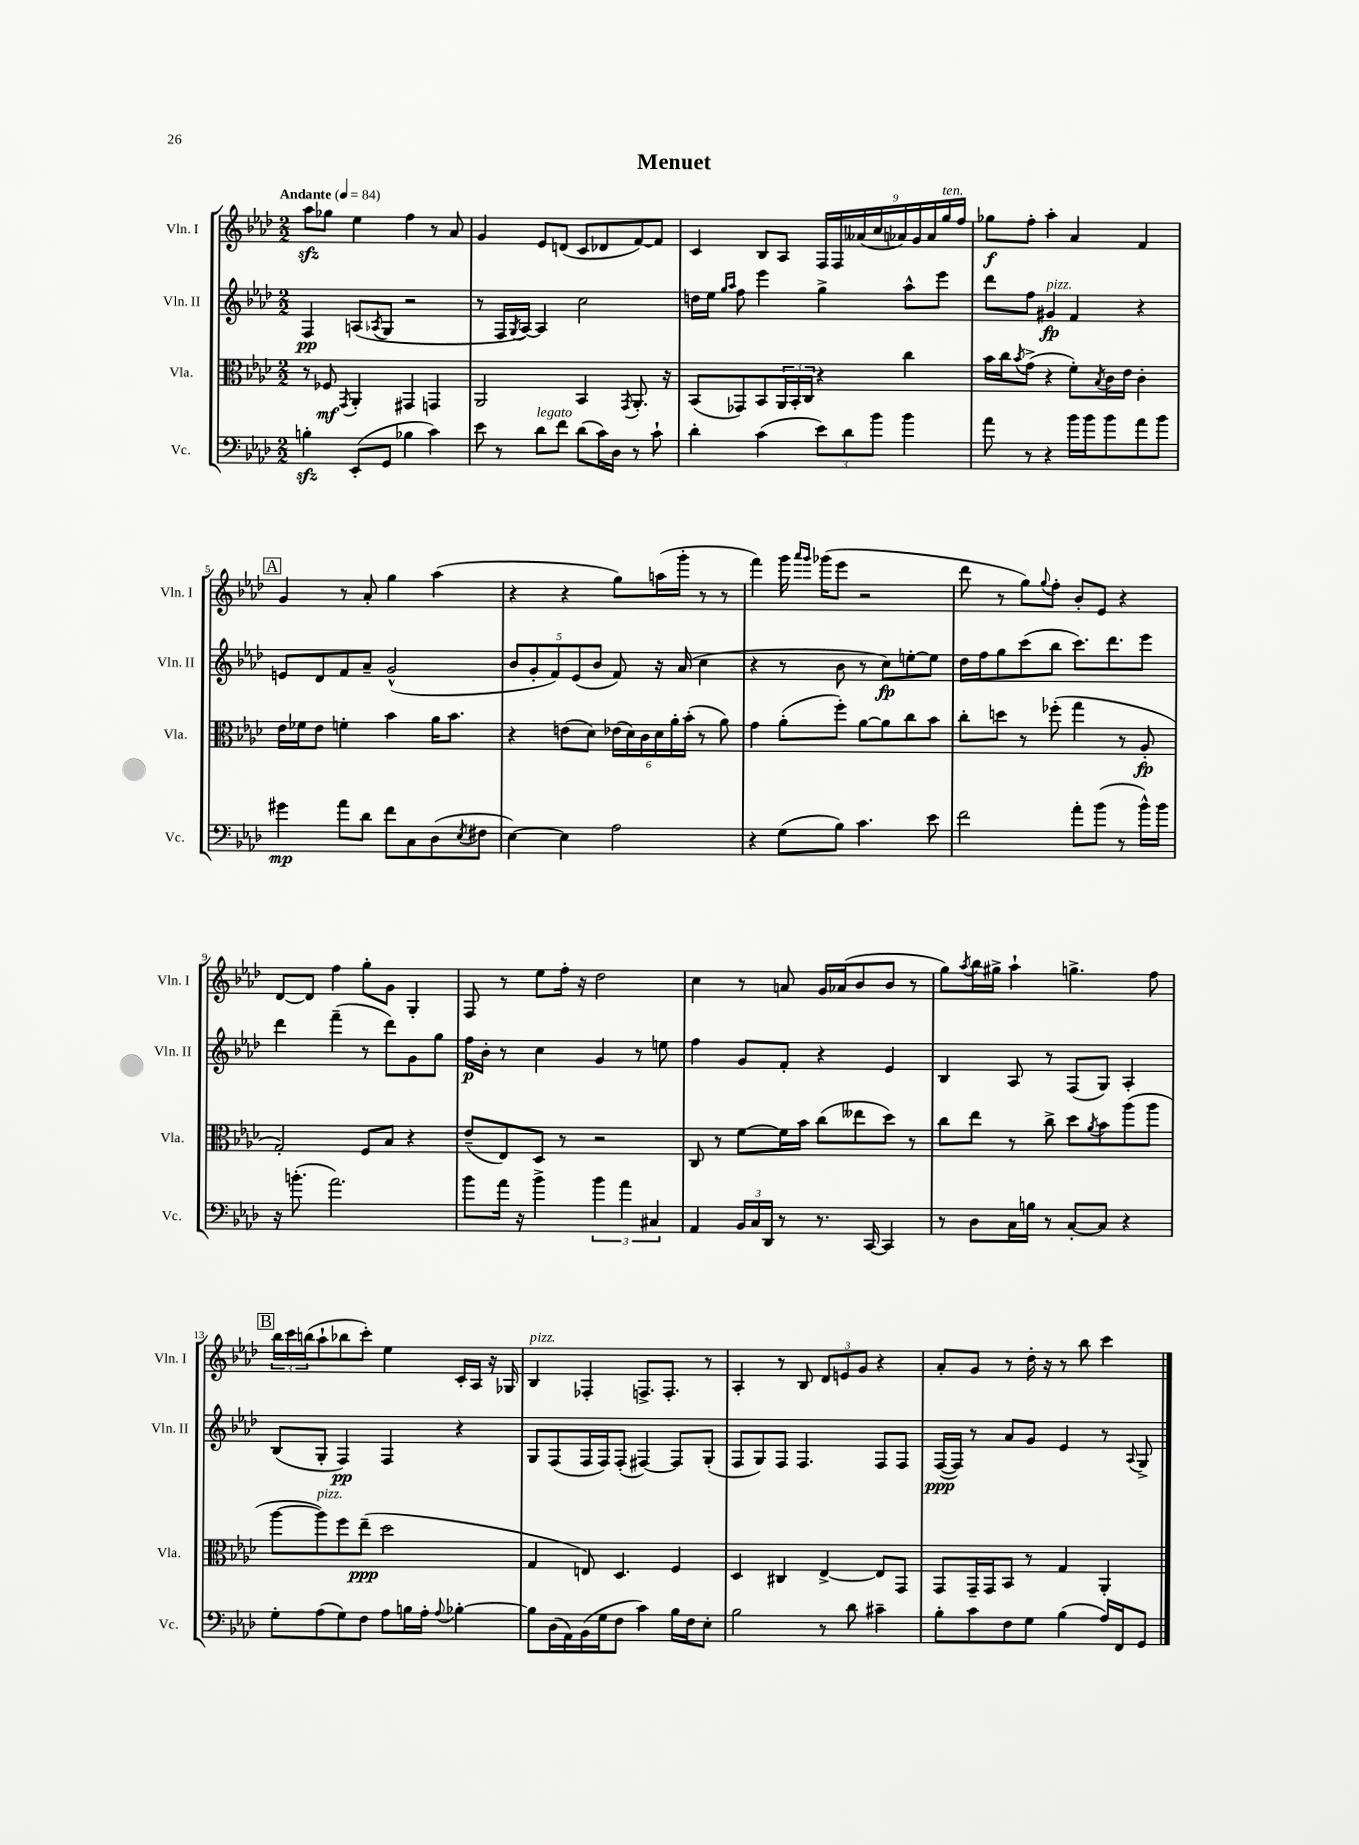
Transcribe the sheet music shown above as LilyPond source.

\header { title = "Menuet" }
<<
\new StaffGroup <<
\new Staff = "s0" \with { instrumentName = "Vln. I" shortInstrumentName = "Vln. I" } {
    \clef treble \key aes \major \numericTimeSignature \time 2/2 \tempo "Andante" 4 = 84
    aes''8\sfz ges''8 ees''4 f''4 r8 aes'8 |
    g'4 ees'8 d'8( c'8 des'8 f'8~) f'8 |
    c'4 bes8 aes8 \tuplet 9/8 { f16 f16 aeses'16( c''16 aes'16) g'16 aes'16 g''16^\markup { \italic "ten." } f''16 } |
    ges''8\f f''8-. aes''4-. aes'4 f'4 |
    \mark \markup { \box "A" } g'4 r8 aes'8-. g''4 aes''4( |
    r4 r4 g''8) a''16( g'''16-. r8 r8 |
    f'''4) g'''16 \grace { aes'''16 g'''16 } ges'''16( ees'''8 r2 |
    des'''8 r8 g''8) \appoggiatura { g''8 } f''8-. bes'8-. ees'8 r4 |
    des'8~ des'8 f''4 g''8-. g'8 g4-. |
    f8 r8 ees''8 f''16-. r16 des''2 |
    c''4 r8 a'8 g'16 aes'16( bes'8 bes'8 r8 |
    g''8) \acciaccatura { aes''8 } bes''16 gis''16-> aes''4-! g''4.-> f''8 |
    \mark \markup { \box "B" } \tuplet 3/2 { bes''16 c'''16 b''16( } aes''8-! bes''8 c'''8-.) ees''4 c'16-. aes16 r16 ges16 |
    bes4^\markup { \italic "pizz." } fes4-. f8.-> f8.-. r8 |
    aes4-. r8 bes8 \tuplet 3/2 { des'8 e'8 g'8 } r4 |
    aes'8-. g'8 r8 des''16-. r16 r8 bes''8 c'''4 \bar "|." |
}
\new Staff = "s1" \with { instrumentName = "Vln. II" shortInstrumentName = "Vln. II" } {
    \clef treble \key aes \major \numericTimeSignature \time 2/2
    f4\pp a8( \acciaccatura { aes8 } g8 r2 |
    r8 f16 \acciaccatura { g8 } aes16~) aes4 c''2 |
    d''16 ees''16 \grace { g''16 aes''16 } f''8 ees'''4 g''4-> aes''8-^ ees'''8 |
    des'''8 f''8 gis'4\fp^\markup { \italic "pizz." } f'4 r4 |
    \mark \markup { \box "A" } e'8 des'8 f'8 aes'8-- g'2-^( |
    \tuplet 5/4 { bes'8 g'8-. f'8) ees'8( bes'8 } f'8) r16 aes'16( c''4 |
    r4 r8 bes'8 r8 c''8\fp) e''8~-. e''8 |
    des''16 f''16 g''8 c'''8( bes''8 c'''8.) des'''8. ees'''8 |
    des'''4 f'''4--( r8 des'''8) g'8 g''8 |
    f''16\p bes'16-. r8 c''4 g'4 r8 e''8 |
    f''4 g'8 f'8-. r4 ees'4 |
    bes4 aes8 r8 f8( g8) aes4-. |
    \mark \markup { \box "B" } bes8( g8-. f4\pp) f4 r4 |
    g8 f8( f16 f16) f8-.( fis4~) fis8 g8-.( |
    f8 g8) f8 f4. f8 f8 |
    f16~\ppp( f16) r8 aes'8 g'8 ees'4 r8 \appoggiatura { aes8 } g8-> \bar "|." |
}
\new Staff = "s2" \with { instrumentName = "Vla." shortInstrumentName = "Vla." } {
    \clef alto \key aes \major \numericTimeSignature \time 2/2
    r8 fes8\mf \acciaccatura { g,8 } aes,4-. gis,4 g,4 |
    aes,2 bes,4 \acciaccatura { g,8 } aes,8.-. r16 |
    bes,8( ges,8) bes,8 \tuplet 3/2 { aes,16 bes,16-. c16 } r4 c''4 |
    bes'16 c''16 \acciaccatura { bes'8 } g'8->( r4 f'8-.) \acciaccatura { bes8 } c'16 ees'16 c'4-. |
    \mark \markup { \box "A" } ees'16 fes'16 ees'8 f'4-. bes'4 aes'16 bes'8. |
    r4 e'8( des'8) \tuplet 6/4 { ees'16( des'16) c'16 des'16 aes'16-. bes'16-.( } r8 aes'8) |
    g'4 aes'8-.( f''8-.) aes'8~ aes'8 c''8 bes'8 |
    c''8-. d''8 r8 fes''8-.( g''4 r8 aes8-.\fp |
    g2-.) f8 bes8 r4 |
    ees'8--( ees8) des8 r8 r2 |
    c8 r8 f'8~ f'16 bes'16 c''8( eeses''8 des''8) r8 |
    c''8 ees''8 r8 c''8-> des''8 \acciaccatura { aes'8 } bes'8 aes''8( aes''8 |
    \mark \markup { \box "B" } aes''8~ aes''8^\markup { \italic "pizz." }) f''8 ees''8--\ppp( des''2 |
    g4 e8) des4. f4 |
    des4 cis4 ees4~-> ees8 g,8 |
    g,8 g,16-- g,16 bes,8 r8 g4 aes,4-. \bar "|." |
}
\new Staff = "s3" \with { instrumentName = "Vc." shortInstrumentName = "Vc." } {
    \clef bass \key aes \major \numericTimeSignature \time 2/2
    b4-.\sfz ees,8-.( g,8 bes4 c'4) |
    ees'8 r8 des'8^\markup { \italic "legato" } f'8 des'8( c'16) des16 r8 c'8-! |
    des'4-. c'4( \tuplet 3/2 { ees'8) des'8 bes'8 } bes'4 |
    aes'8 r8 r4 bes'16 bes'16 bes'8 aes'8 bes'8 |
    \mark \markup { \box "A" } gis'4\mp aes'8 des'8 f'8 c8 des8( \acciaccatura { ees8 } fis8 |
    ees4~) ees4 aes2 |
    r4 g8( bes8) c'4. ees'8 |
    f'2 aes'8-. bes'8( r8 bes'16-^) bes'16 |
    r16 b'8.-.( aes'2.) |
    bes'8 aes'16 r16 bes'4-> \tuplet 3/2 { bes'4 aes'4 cis4 } |
    aes,4 \tuplet 3/2 { bes,16 c16 des,16 } r8 r8. c,16~ c,4 |
    r8 des8 c16 b16 r8 c8~-. c8 r4 |
    \mark \markup { \box "B" } g8-. aes8( g8) f8 aes8 b16 aes16-. \appoggiatura { aes8 } bes4~-. |
    bes8 des16( aes,16) bes,16( g16 f8 c'4) bes16 f16 ees8-. |
    bes2 r8 des'8 cis'4-- |
    bes8-. c'8 f8 g8 bes4( aes16) f,16 g,8 \bar "|." |
}
>>
>>
